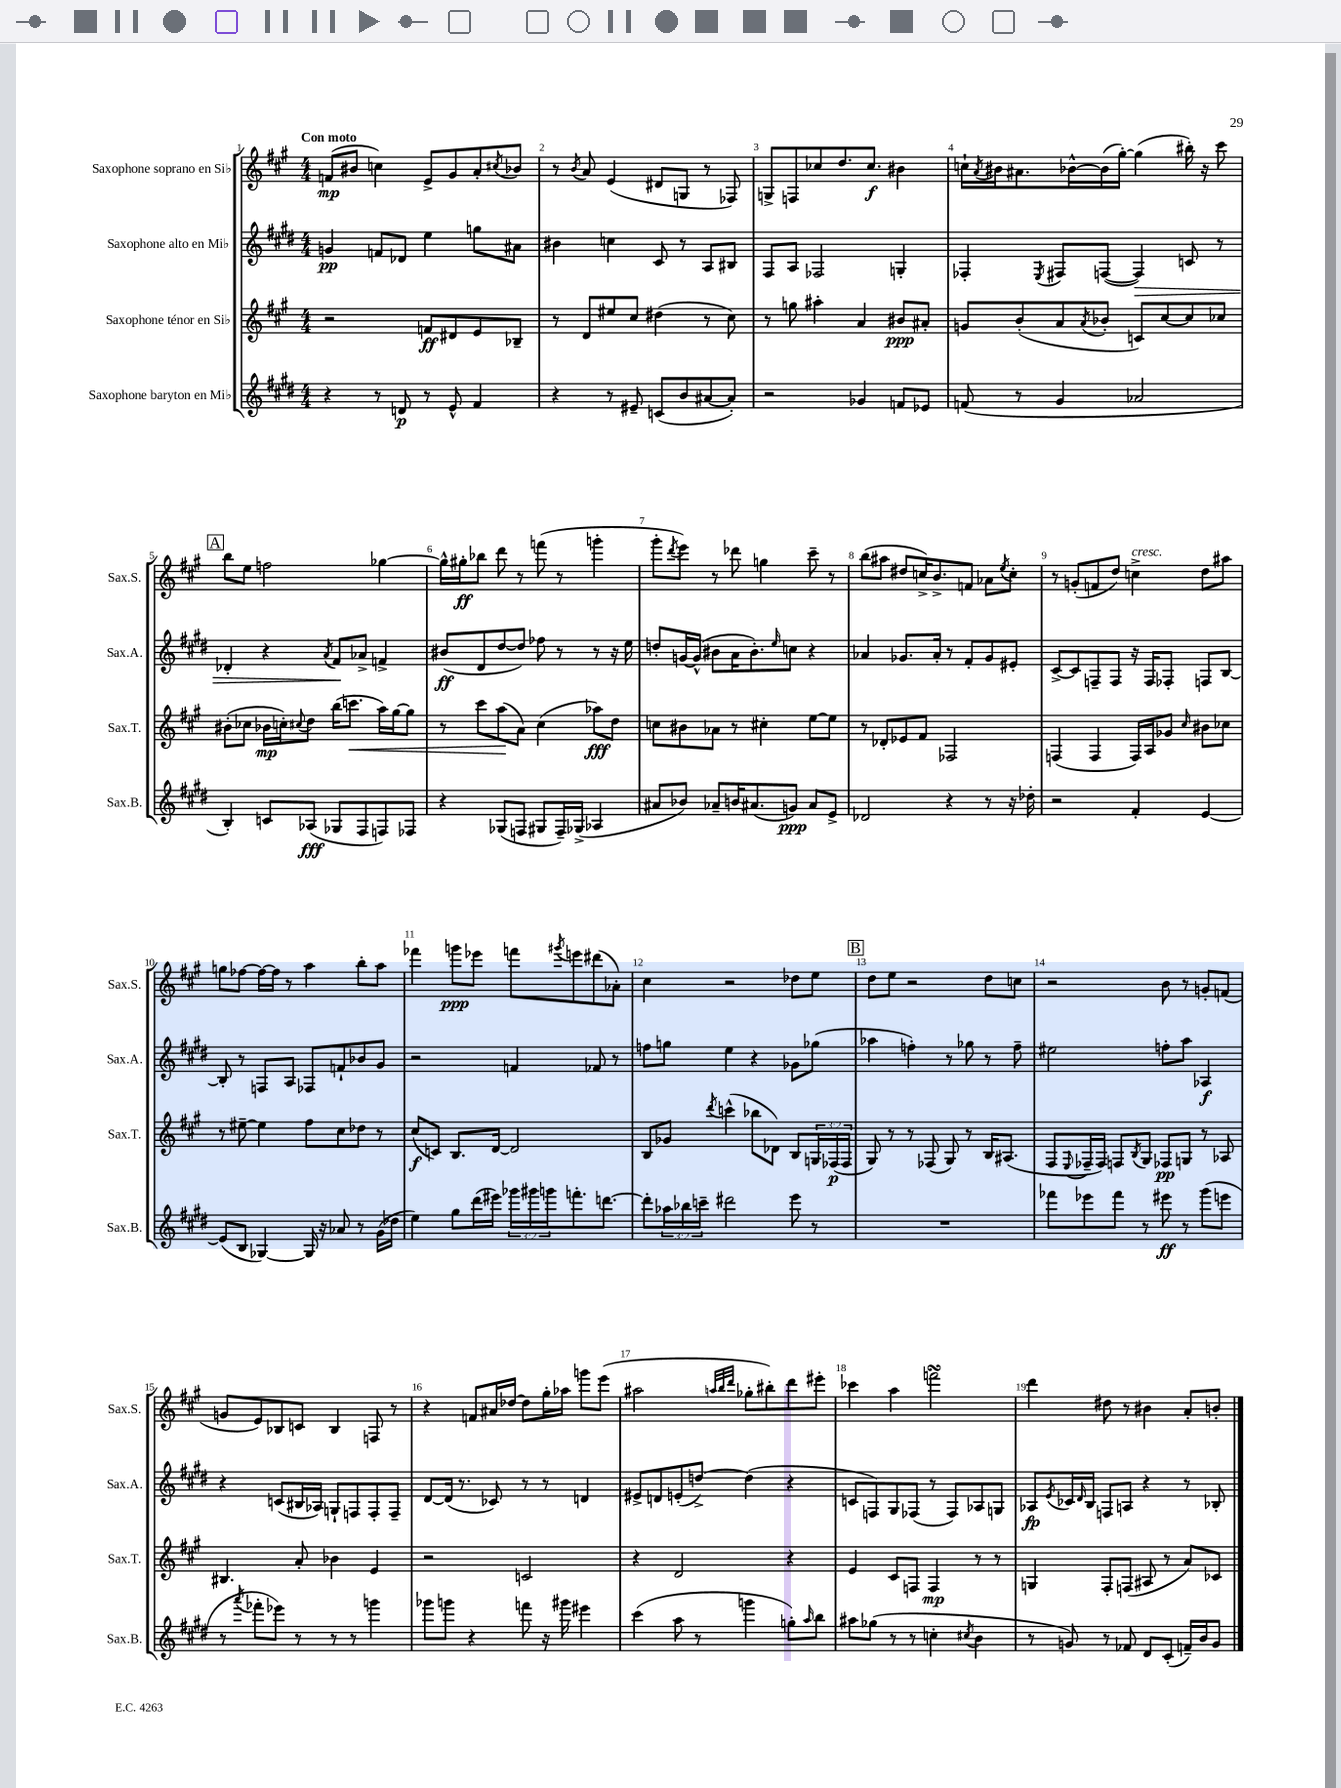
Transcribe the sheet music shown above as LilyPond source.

<<
\new StaffGroup <<
\new Staff = "s0" \with { instrumentName = "Saxophone soprano en Sib" shortInstrumentName = "Sax.S." } {
    \clef treble \key a \major \numericTimeSignature \time 4/4 \tempo "Con moto"
    f'8\mp( bis'8 c''4) e'8-> gis'8 a'8-. \acciaccatura { cis''8 } bes'8 |
    r8 \acciaccatura { b'8 } a'8 e'4( dis'8 g8 r8 fes8) |
    g8-> f8 ces''8 d''8. ces''8.\f bis'4 |
    c''16-! \acciaccatura { a'8 } bis'16 ais'8. bes'16~-^ bes'16( gis''16~-.) gis''4( bis''16-.) r16 cis'''8 |
    \mark \markup { \box "A" } b''8 e''8 f''2 ges''4~ |
    ges''16-^ gis''16-.\ff bes''8 d'''8 r8 f'''8( r8 g'''4-. |
    gis'''8-. \acciaccatura { d'''8 } e'''8) r8 des'''8 g''4 cis'''8-- r8 |
    b''8( ais''8 dis''8 c''16->) b'8.-> f'8 aes'8 \acciaccatura { e''8 } c''8-. |
    r8 g'8-.( f'8 d''8) c''4->^\markup { \italic "cresc." } d''8 ais''8 |
    g''8 fes''8~ fes''16~ fes''16 r8 a''4 b''8-. a''8 |
    fes'''4 g'''8\ppp ees'''8 f'''8 \acciaccatura { gis'''8 } e'''8 dis'''8( aes'8-.) |
    cis''4 r2 des''8 e''8 |
    \mark \markup { \box "B" } d''8 e''8 r2 d''8 c''8 |
    r2 b'8 r8 g'8-. f'8( |
    g'8 e'8) bes8 c'8 bes4 f8 r8 |
    r4 f'8 ais'16 des''16~ des''8 gis''16-. aes''16 g'''8 e'''8( |
    ais''2 \grace { a''32 b''32 d'''32 } ges''8-. bis''8-.) d'''8 eis'''8-. |
    ces'''4 a''4 f'''2\turn |
    d'''4 dis''8 r8 bis'4 a'8-. b'8-. \bar "|." |
}
\new Staff = "s1" \with { instrumentName = "Saxophone alto en Mib" shortInstrumentName = "Sax.A." } {
    \clef treble \key e \major \numericTimeSignature \time 4/4
    g'4\pp f'8 des'8 e''4 g''8 ais'8 |
    bis'4 c''4 cis'8 r8 a8 bis8 |
    fis8 a8 fes2 g4-. |
    fes4-. \acciaccatura { e8 } fis8 f8~( f4\>) c'8 r8 |
    \mark \markup { \box "A" } des'4-. r4 \acciaccatura { a'8 } fis'8\! aes'8-> f'4-> |
    bis'8\ff( dis'8 dis''8~ dis''8) fes''8 r8 r8 r16 e''16 |
    d''8-. g'16~ g'16-^( bis'8 a'16 bis'8.-.) \grace { e''16 } c''8 r4 |
    aes'4 ges'8. aes'16-. r8 fis'8-. ges'8 eis'8-. |
    cis'8~-> cis'8 f8-- f8 r16 f16 fes8-. f8 b8~ |
    b8-. r8 f8 a8 fes8 f'8-! bes'8 gis'8 |
    r2 f'4 fes'8 r8 |
    f''8 g''8 e''4 r4 ges'8 ges''8( |
    \mark \markup { \box "B" } aes''4 f''4-.) r8 ges''8 r8 f''8-- |
    eis''2 f''8-. a''8 aes4\f |
    r4 c'8( bis16 aes16) g8-! f8 f8-. f8-- |
    dis'8~ dis'16( r8. ces'8) r8 r8 d'4 |
    eis'8-> d'8 e'8-.( d''8~->) d''4( r4 |
    c'8 f8) gis8 fes8( r8 fes8) aes8 g8 |
    aes8\fp \acciaccatura { e'8 } ces'16 \grace { dis'16 } b16 f8 a8 r4 r8 bes8-. \bar "|." |
}
\new Staff = "s2" \with { instrumentName = "Saxophone ténor en Sib" shortInstrumentName = "Sax.T." } {
    \clef treble \key a \major \numericTimeSignature \time 4/4 \override Staff.TupletNumber.text = #tuplet-number::calc-fraction-text
    r2 f'8\ff dis'8 e'8 bes8-- |
    r8 d'8 eis''8 cis''8 dis''4( r8 cis''8) |
    r8 g''8 ais''4-. a'4 bis'8\ppp ais'8-. |
    g'8 b'8-.( a'8 \acciaccatura { a'8 } bes'8-. c'8) cis''8~ cis''8 ces''8 |
    \mark \markup { \box "A" } bis'8-.( ces''8 bes'16\mp c''16-.) \appoggiatura { cis''8 } d''8 b''16( c'''8.\< a''16) gis''16~ gis''8 |
    r8 cis'''8 a''8\!( a'8) cis''4( aes''8\fff) d''8 |
    c''8 bis'8 aes'8 r8 cis''4-. e''8~ e''8 |
    r8 des'8-. ees'8 fis'8 fes2 |
    f4( f4 f16) a16 ges'8 \grace { cis''16 } bis'8 ces''8 |
    r8 eis''8~-- eis''4 fis''8 cis''8 des''8 r8 |
    cis''8\f( c'8) b8. d'16~ d'2 |
    b8 ges'8 \acciaccatura { d'''8 } c'''4-^( bes''8 des'8) b8 \tuplet 3/2 { g16 fes16\p( fes16 } |
    \mark \markup { \box "B" } gis8) r8 r8 fes8( gis8) r8 b16 ais8.( |
    fis8 \appoggiatura { e8 } fes16-- fes16) f8 \acciaccatura { b8 } gis8 fes8\pp g8 r8 aes8 |
    bis4. a'8-. bes'4 e'4 |
    r2 c'2 |
    r4 d'2 r4 |
    e'4 cis'8 f8 f4\mp r8 r8 |
    g4 fis8-. f8( ais8 r8 a'8) ces'8 \bar "|." |
}
\new Staff = "s3" \with { instrumentName = "Saxophone baryton en Mib" shortInstrumentName = "Sax.B." } {
    \clef treble \key e \major \numericTimeSignature \time 4/4 \override Staff.TupletNumber.text = #tuplet-number::calc-fraction-text
    r4 r8 d'8\p r8 e'8-^ fis'4 |
    r4 r8 eis'8-- c'8( b'8 ais'8~ ais'8-.) |
    r2 ges'4 f'8 ees'8 |
    f'8( r8 gis'4 aes'2 |
    \mark \markup { \box "A" } b4-.) c'8 aes8\fff( ges8 fis8 f8) fes8 |
    r4 ges8( f8 gis8 f16--) ges16->( aes4 |
    ais'8 bes'8) aes'8-- b'16 ais'8.( g'8\ppp) ais'8 e'8-> |
    des'2 r4 r8 r16 des''16-. |
    r2 fis'4-. e'4~ |
    e'8( b8 ges4~) ges16 r16 aes'8 r8 gis'16( des''16 |
    e''4) gis''8 dis'''16( eis'''16) \tuplet 3/2 { ges'''16 gis'''16 g'''16 } f'''8.-. d'''8.~ |
    d'''8-. \tuplet 3/2 { aes''16 bes''16 c'''16-- } dis'''2 e'''8 r8 |
    \mark \markup { \box "B" } R1 |
    fes'''8 ees'''8 fes'''8 r8 eis'''8\ff r8 gis'''8( e'''8 |
    r8 \acciaccatura { a'''8 } fes'''8-. ees'''8) r8 r8 r8 g'''4 |
    ges'''8 g'''8 r4 f'''8 r16 gis'''16 eis'''4 |
    cis'''4( a''8 r8 g'''4 g''8-.) \grace { a''16 } b''8 |
    ais''8 ges''8( r8 r8 c''4-. \acciaccatura { cis''8 } b'4 |
    r8 g'8) r8 fes'8 dis'8 cis'8-.( f'16--) b'16 g'8 \bar "|." |
}
>>
>>
\layout { \context { \Score \override BarNumber.break-visibility = ##(#f #t #t) barNumberVisibility = #all-bar-numbers-visible } }
